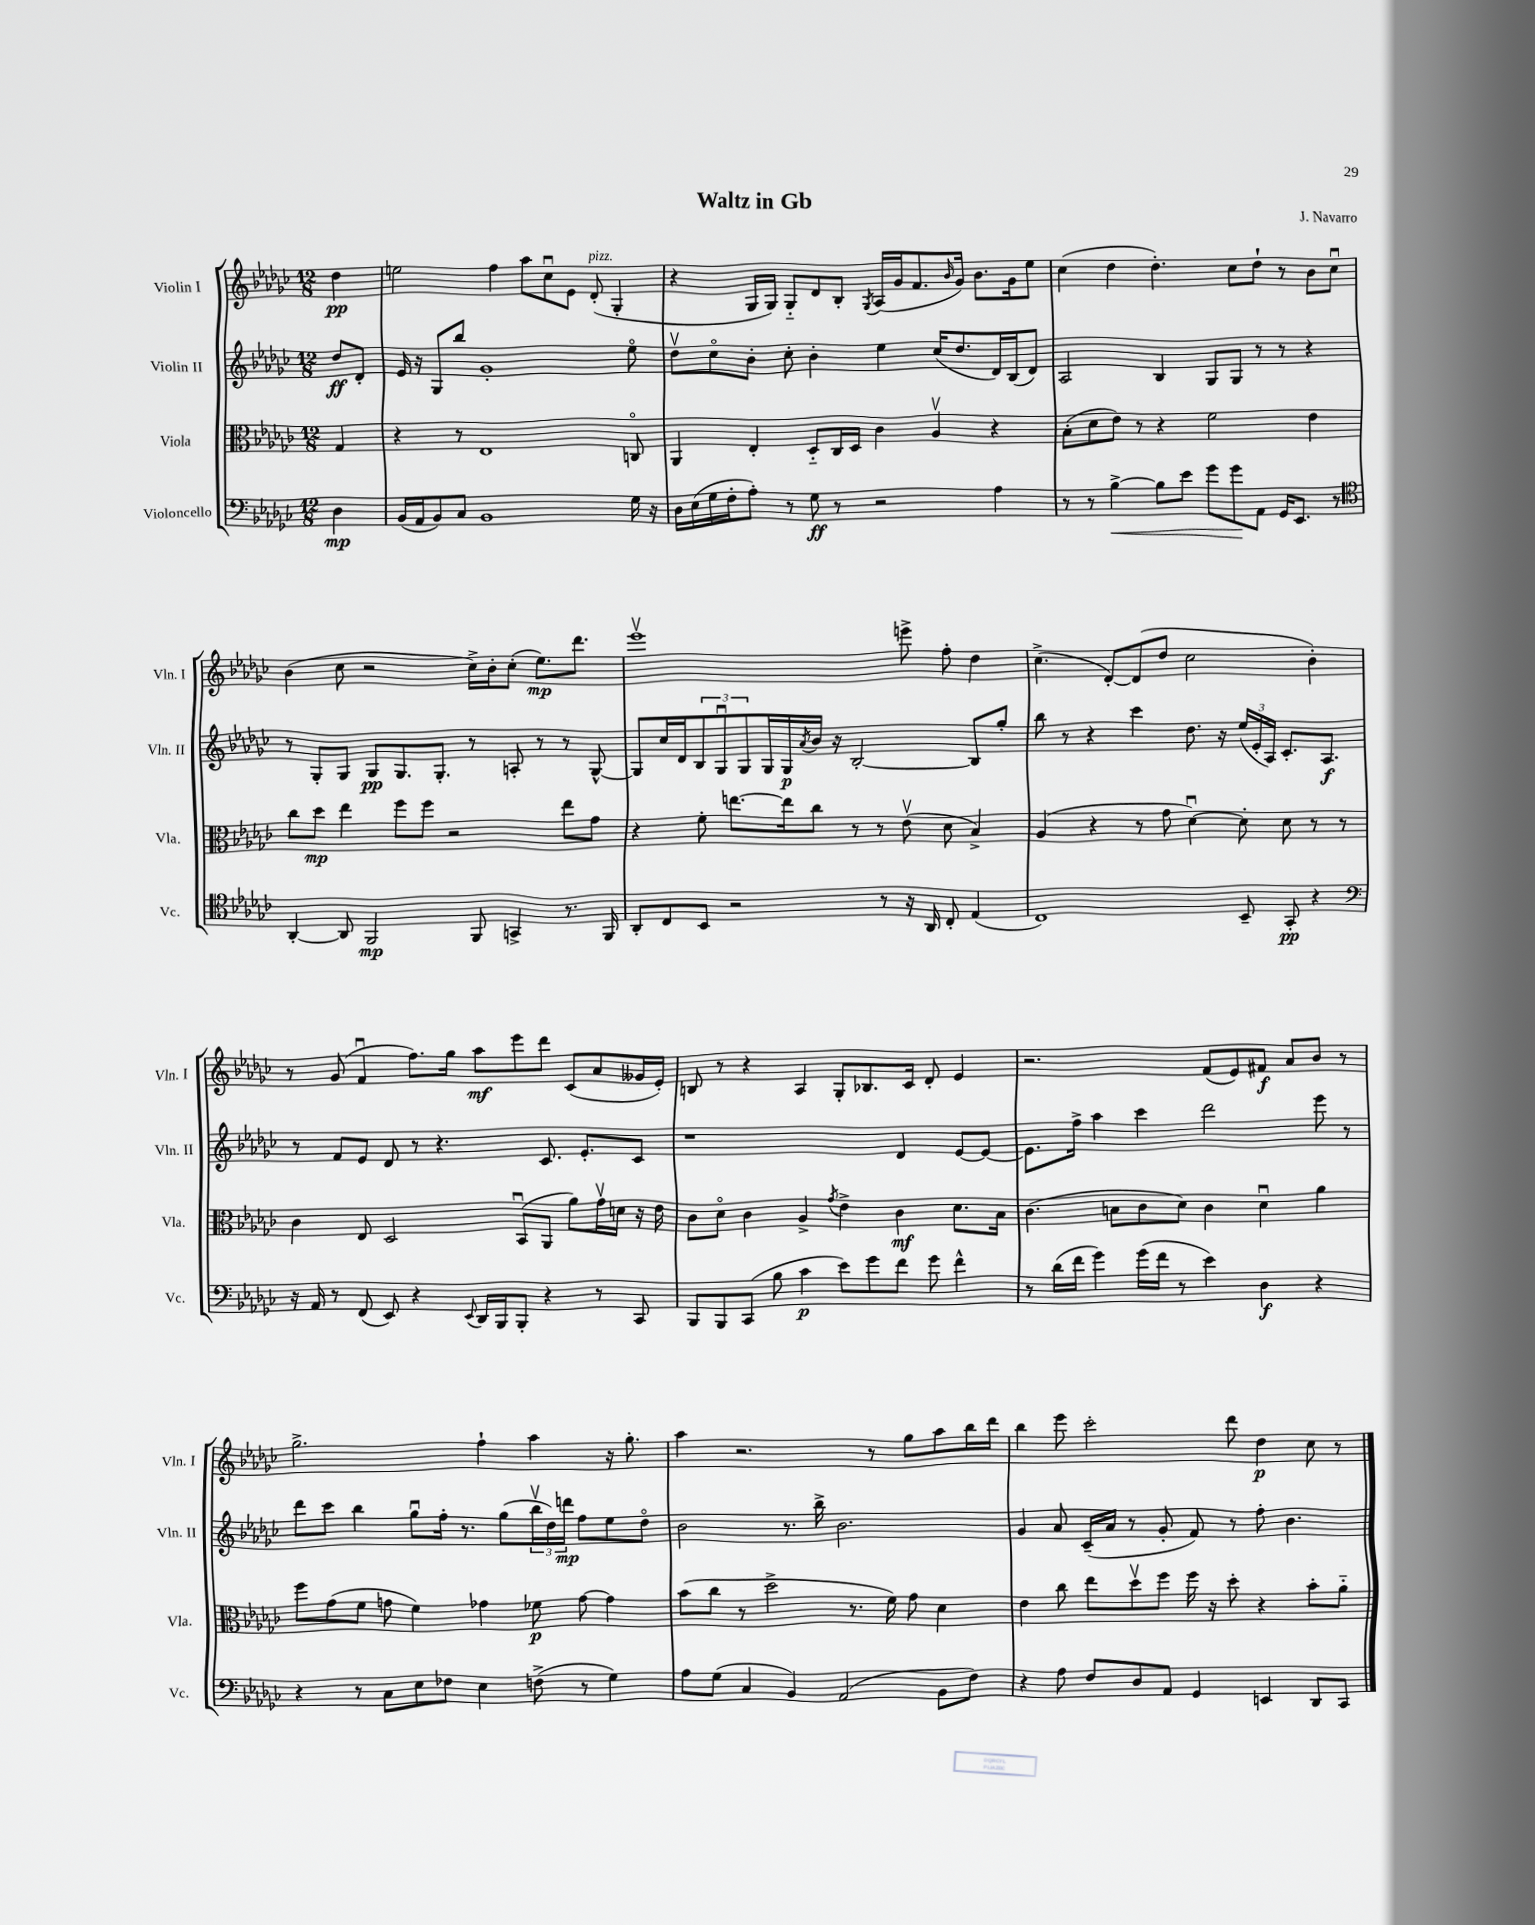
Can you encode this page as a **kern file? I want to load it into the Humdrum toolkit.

**kern	**kern	**kern	**kern
*staff4	*staff3	*staff2	*staff1
*clefF4	*clefC3	*clefG2	*clefG2
*k[b-e-a-d-g-c-]	*k[b-e-a-d-g-c-]	*k[b-e-a-d-g-c-]	*k[b-e-a-d-g-c-]
*M12/8	*M12/8	*M12/8	*M12/8
4D-	4G-	8dd-	4dd-
.	.	8d-'	.
=	=	=	=
(16BB-	4r	16e-	2ee
16AA-	.	16r	.
8BB-)	.	8G-	.
8C-	8r	8bb-	.
1BB-	1E-	1g-'	.
.	.	.	4ff
.	.	.	8aa-
.	.	.	8cc-u
.	.	.	8e-
.	.	.	(8d-'
.	.	.	4G-'
16G-	8Co	8ee-o	.
16r	.	.	.
=	=	=	=
16D-	4AA-	8dd-v	4r
(16E-	.	.	.
16G-	.	8cc-o	.
16F'	.	.	.
8A-')	4E-'	8b-'	16G-
.	.	.	16G-)
8r	.	8cc-'	8G-'~
8G-	8D-'~	4b-'	8d-
8r	16C-	.	8B-'
.	16D-	.	.
.	.	.	8qG-
2r	4c-	4ee-	(16A-
.	.	.	16g-
.	.	.	8.f
.	4A-v	(16cc-	.
.	.	.	16qqb-
.	.	8.dd-	16g-)
.	.	.	8.b-
4A-	4r	16d-)	.
.	.	(16B-	16g-
.	.	8d-)	8ee-
=	=	=	=
8r	(8B-'	2A-	(4cc-
8r	8d-	.	.
[4B-^	8e-)	.	4dd-
.	8r	.	.
8B-]	4r	4B-	4.dd-')
8e-	.	.	.
8g-	2f	8G-	.
8g-	.	8G-	8cc-
8AA-	.	8r	8dd-`
16GG-	.	8r	8r
8.EE-	.	.	.
.	4e-	4r	8b-
8r	.	.	8cc-u
=	=	=	=
*clefC4	*	*	*
[4AA-'	8cc-	8r	(4b-
.	8dd-	8G-'	.
8AA-]	4ee-	8G-	8cc-
2FF	.	8G-	2r
.	8ff	8.G-	.
.	8ff	.	.
.	.	8.G-'	.
.	2r	.	.
8FF	.	8r	16cc-^)
.	.	.	16b-'
4GG^	.	8A'	(8cc-'
.	.	8r	8.ee-)
8.r	8ee-	8r	.
.	.	.	8.ddd-
.	8g-	[8G-^^	.
16FF	.	.	.
=	=	=	=
8AA-'	4r	8G-]	1eee-v
8C-	.	16cc-	.
.	.	16d-	.
8BB-	8f'	12B-	.
.	.	12G-u	.
2r	[8.ee	.	.
.	.	12G-	.
.	.	16G-	.
.	16ee]	16G-	.
.	.	8qa-	.
.	8cc-	16b-	.
.	.	16r	.
.	8r	[2B-'	.
8r	8r	.	.
16r	(8e-v	.	8eee^
16AA-	.	.	.
8C-'	8d-	.	8ff'
(4E-	4B-^)	8B-]	4dd-
.	.	8gg-'	.
=	=	=	=
1C-)	(4A-	8bb-	(4.cc-^
.	.	8r	.
.	4r	4r	.
.	.	.	[8d-')
.	8r	4ccc-	(8d-]
.	8g-	.	8dd-
.	[4d-u)	8.dd-	2cc-
.	.	16r	.
8BB-~	8d-']	(24ee-	.
.	.	24e-'	.
.	.	24A-)	.
8GG-'	8d-	8.c-'	.
4r	8r	.	4b-')
.	.	8.A-	.
.	8r	.	.
=	=	=	=
*clefF4	*	*	*
16r	4c-	8r	8r
16AA-	.	.	.
8r	.	8f	(8g-
(8FF	8E-	8e-	4fu
8EE-)	2D-	8d-	.
4r	.	8r	8.ff)
.	.	4.r	.
.	.	.	16gg-
8qqEE-	.	.	.
16DD-	.	.	8aa-
16BBB-	.	.	.
8BBB-'	(8BB-u	.	8eee-
4r	8AA-	8.c-	8ddd-
.	8a-)	.	(8c-
.	.	8.e-'	.
8r	16g-v	.	8a-
.	16d	.	.
8CC-	16r	8c-	16g--
.	16e-	.	16e-')
=	=	=	=
8BBB-	8c-	1r	8B
8BBB-	8d-o	.	8r
(8CC-	4c-	.	4r
8B-	.	.	.
4c-	4A-^	.	4A-
.	8qg-	.	.
8e-)	4e-^	.	8G-'
8g-	.	.	8.B-
8f	4c-	4d-	.
.	.	.	16c-
8g-	.	.	8d-'
4f^^	8.d-	[8e-	4e-
.	.	8e-_	.
.	16B-	.	.
=	=	=	=
8r	(4.c-	8.e-]	2.r
(16d-	.	.	.
16f	.	16ff^	.
4g-)	.	4aa-	.
.	8B	.	.
(16g-	8c-	4ccc-	.
16f	.	.	.
8r	8d-)	.	.
4e-)	4c-	2ddd-	(8f
.	.	.	8e-)
4D-	4d-u	.	8f#
.	.	.	8a-
4r	4a-	8eee-	8b-
.	.	8r	8r
=	=	=	=
4r	8ff	8ddd-	2.gg-^
.	(8g-	8ccc-	.
8r	8f	4bb-	.
8C-	8g	.	.
8E-	4f)	8gg-u	.
8F-	.	16ff'	.
.	.	8.r	.
4E-	4g-	.	4ff`
.	.	(8gg-	.
(8F^	8f-	24bb-v	4aa-
.	.	24dd-)	.
.	.	24ddd	.
8r	[8g-	8ff	.
4G-)	4g-]	8ee-	16r
.	.	.	8.gg-'
.	.	8dd-o	.
=	=	=	=
8A-	(8b-	2b-	4aa-
(8G-	8cc-	.	.
4C-	8r	.	2.r
.	2dd-^	.	.
4BB-)	.	8.r	.
.	.	16bb-^	.
(2AA-	.	2.b-	.
.	8.r	.	.
.	.	.	8r
.	16f)	.	.
.	8g-	.	8gg-
8BB-	4d-	.	8aa-
8F)	.	.	16bb-
.	.	.	16ddd-
=	=	=	=
4r	4e-	4g-	4bb-
8A-	8cc-	8a-	8eee-
8F	8ee-	(16c-~	2ccc-'
.	.	16a-	.
8D-	8dd-v	8r	.
8AA-	8ff	8g-'	.
4GG-	16ff	8f)	.
.	16r	.	.
.	8dd-'	8r	8ddd-
4EE	4r	8ff'	4dd-
.	.	4.b-	.
8DD-	8b-'	.	8cc-
8CC-	8a-'~	.	8r
==	==	==	==
*-	*-	*-	*-
